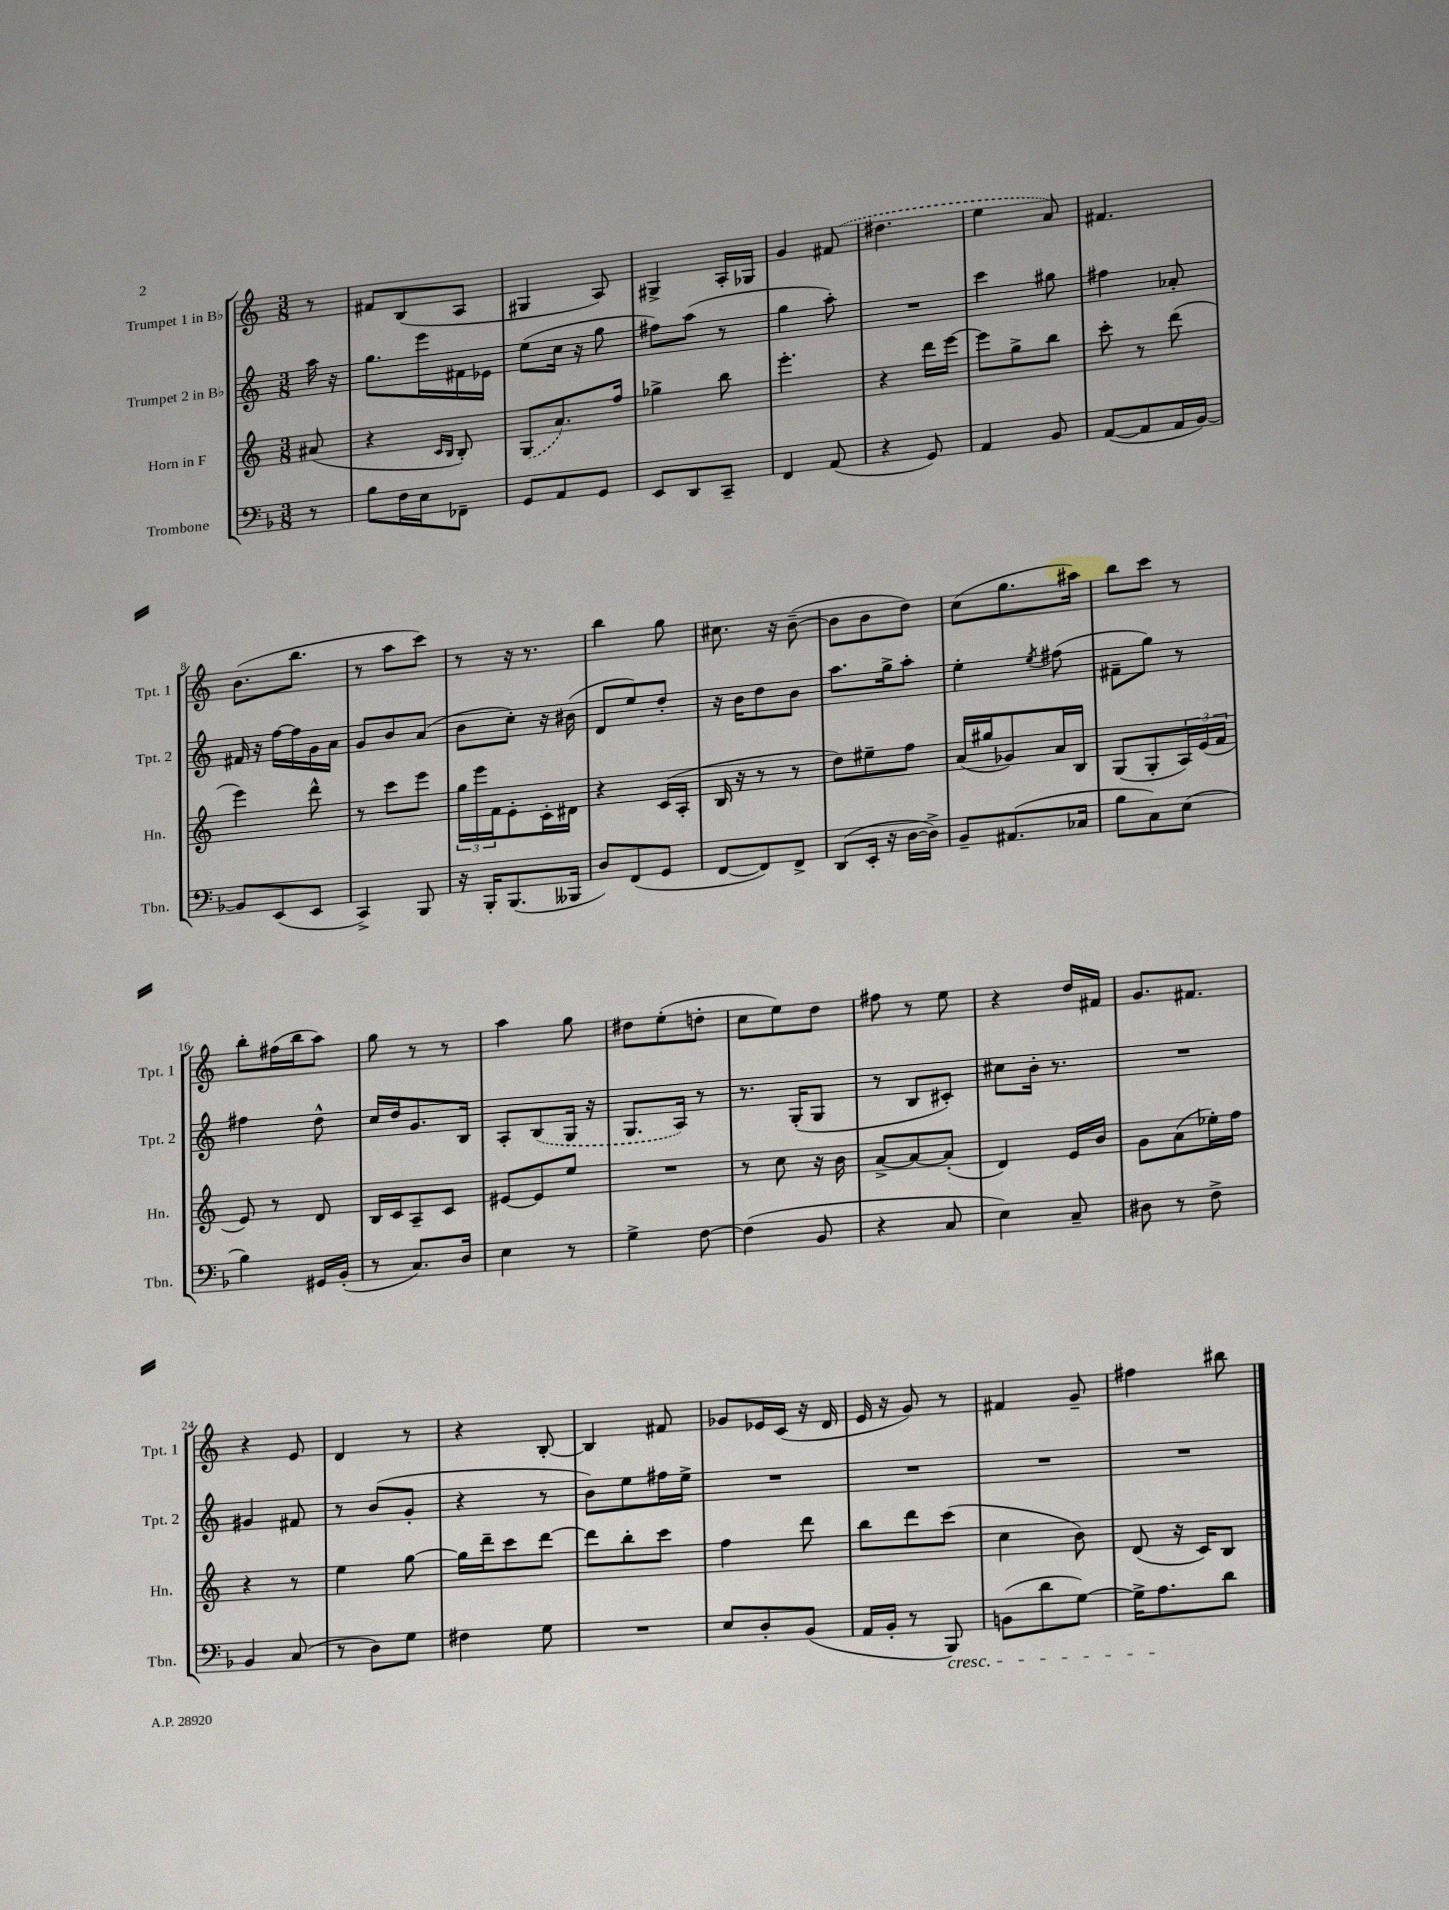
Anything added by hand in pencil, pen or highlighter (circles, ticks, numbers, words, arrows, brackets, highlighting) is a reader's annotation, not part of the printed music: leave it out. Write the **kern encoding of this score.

**kern	**kern	**kern	**kern
*staff4	*staff3	*staff2	*staff1
*clefF4	*clefG2	*clefG2	*clefG2
*k[b-]	*k[]	*k[]	*k[]
*M3/8	*M3/8	*M3/8	*M3/8
8r	(8a#	16aa	8r
.	.	16r	.
=	=	=	=
8B-	4r	8.gg	8f#
16F	.	.	(8B
16E	.	16eee	.
.	16qqc	.	.
.	16qqB	.	.
8FF-~	8B')	16f#	8A
.	.	16e-	.
=	=	=	=
8GG	(8G	(8ee	4G#
8AA	8.a)	16cc	.
.	.	16r	.
8GG	.	8gg	8A)
.	16ff	.	.
=	=	=	=
8EE	4gg-^	8ff#)	4G#^
8DD	.	(8aa	.
8CC~	8bb	8r	16A'
.	.	.	16G-
=	=	=	=
4FF	4.eee'	4gg	4g
(8AA	.	8aa')	(8f#
=	=	=	=
4r	4r	4.r	4.dd#
8GG)	16ddd	.	.
.	[16eee	.	.
=	=	=	=
4AA	8eee]	4ccc	4ee
.	8gg^	.	.
8BB-	8bb	8gg#	8a)
=	=	=	=
([8AA	8ccc'	4ff#	4.f#
8AA]	8r	.	.
16AA	(8ddd	8a-'	.
[16BB-)	.	.	.
=	=	=	=
8BB-]	4eee)	16f#	(8.b
.	.	16r	.
(8EE	.	[16ff	.
.	.	16ff]	8.bb
8EE	8ddd^^	16g	.
.	.	16a	.
=	=	=	=
4CC^)	8r	8g	8r
.	8ccc	8b	8aa
8BBB-	8eee	(8a	8ccc)
=	=	=	=
16r	24gg	8b	8r
.	24eee	.	.
16BBB-'	.	.	.
.	24f	.	.
(8.BBB-	8e'	8cc')	16r
.	.	.	8.r
.	16c'	16r	.
16BBB--	16d#	(16b#	.
=	=	=	=
8D)	4r	8d	4bb
(8FF	.	8ee)	.
8GG	(16c	8dd'	8gg
.	16A'	.	.
=	=	=	=
[8FF	16B	16r	8.cc#
.	16r	16b	.
8FF])	8r	8dd	.
.	.	.	16r
8FF^	8r	8b	([8b~
=	=	=	=
(8DD	8dd)	8.aa	8b]
16EE'	8ee#~	.	8b
16r	.	16gg^	.
[16D	8ff	8aa'	8dd)
16D^])	.	.	.
=	=	=	=
8BB-~	(16a	4ee'	(8cc
.	16gg#	.	.
(8.AA#	8g-)	.	8.gg
.	.	8qee	.
.	16a	(8ff#	.
16C-	16B	.	16aa#)
=	=	=	=
8B-	(8G	8f#~	8bb
8C)	8G'	8gg)	8ccc
(8E	24A)	8r	8r
.	(24e	.	.
.	24f	.	.
=	=	=	=
4B-)	8e)	4ff#	8bb'
.	8r	.	(16ff#
.	.	.	16bb
16GG#	8d	8dd^^	8aa)
(16BB-'	.	.	.
=	=	=	=
8r	16B	16cc	8gg
.	16c	16dd	.
8.C)	8A~	8.g	8r
.	8c	.	8r
16D	.	16B	.
=	=	=	=
4E	[8e#	8A'	4aa
.	8e#]	(8B	.
8r	8ee	16G	8gg
.	.	16r	.
=	=	=	=
4G^	4.r	8.G	8dd#
.	.	.	(8ee'
.	.	16A)	.
[8F	.	8r	8dd'
=	=	=	=
(4F]	8r	8.r	8cc
.	8cc	.	8ee)
.	.	(16G'	.
8BB-	16r	8G	8dd
.	16b	.	.
=	=	=	=
4r	[8a^	8r	8ff#
.	8a_	8B	8r
8C	(8a']	8c#')	8ee
=	=	=	=
4E)	4d)	8cc#	4r
.	.	16b'	.
.	.	8.r	.
8C~	16e	.	16dd
.	16b	.	16f#
=	=	=	=
8D#	8g	4.r	8.g
8r	(8a	.	.
.	.	.	8.f#
8F^	16ee-')	.	.
.	16ff	.	.
=	=	=	=
4BB-	4r	4g#	4r
(8C	8r	8f#	8e
=	=	=	=
8r	4ee	8r	4d
8D)	.	(8b	.
8G	[8gg	8g'	8r
=	=	=	=
4F#	16gg]	4r	4r
.	16ddd~	.	.
.	8ccc	.	.
8G	[8ddd	8r	[8B'
=	=	=	=
4.r	8ddd]	8b)	4B]
.	8bb'	8ee	.
.	8ccc	16ff#	8f#
.	.	16ee^	.
=	=	=	=
8E	4ff	4.r	8g-
8D'	.	.	16e-
.	.	.	(16c
(8BB-	8ddd	.	16r
.	.	.	16d
=	=	=	=
16AA	8bb	4.r	16e
16BB-'	.	.	16r
8r	8ddd	.	8g)
8BBB-)	(8ccc	.	8r
=	=	=	=
(8BB	4cc	4.r	4f#
8d	.	.	.
[8G)	8b)	.	8g~
=	=	=	=
16G^]	(8d	4.r	4ff#
8.A	.	.	.
.	16r	.	.
.	16c)	.	.
8d	8B	.	8bb#
==	==	==	==
*-	*-	*-	*-
